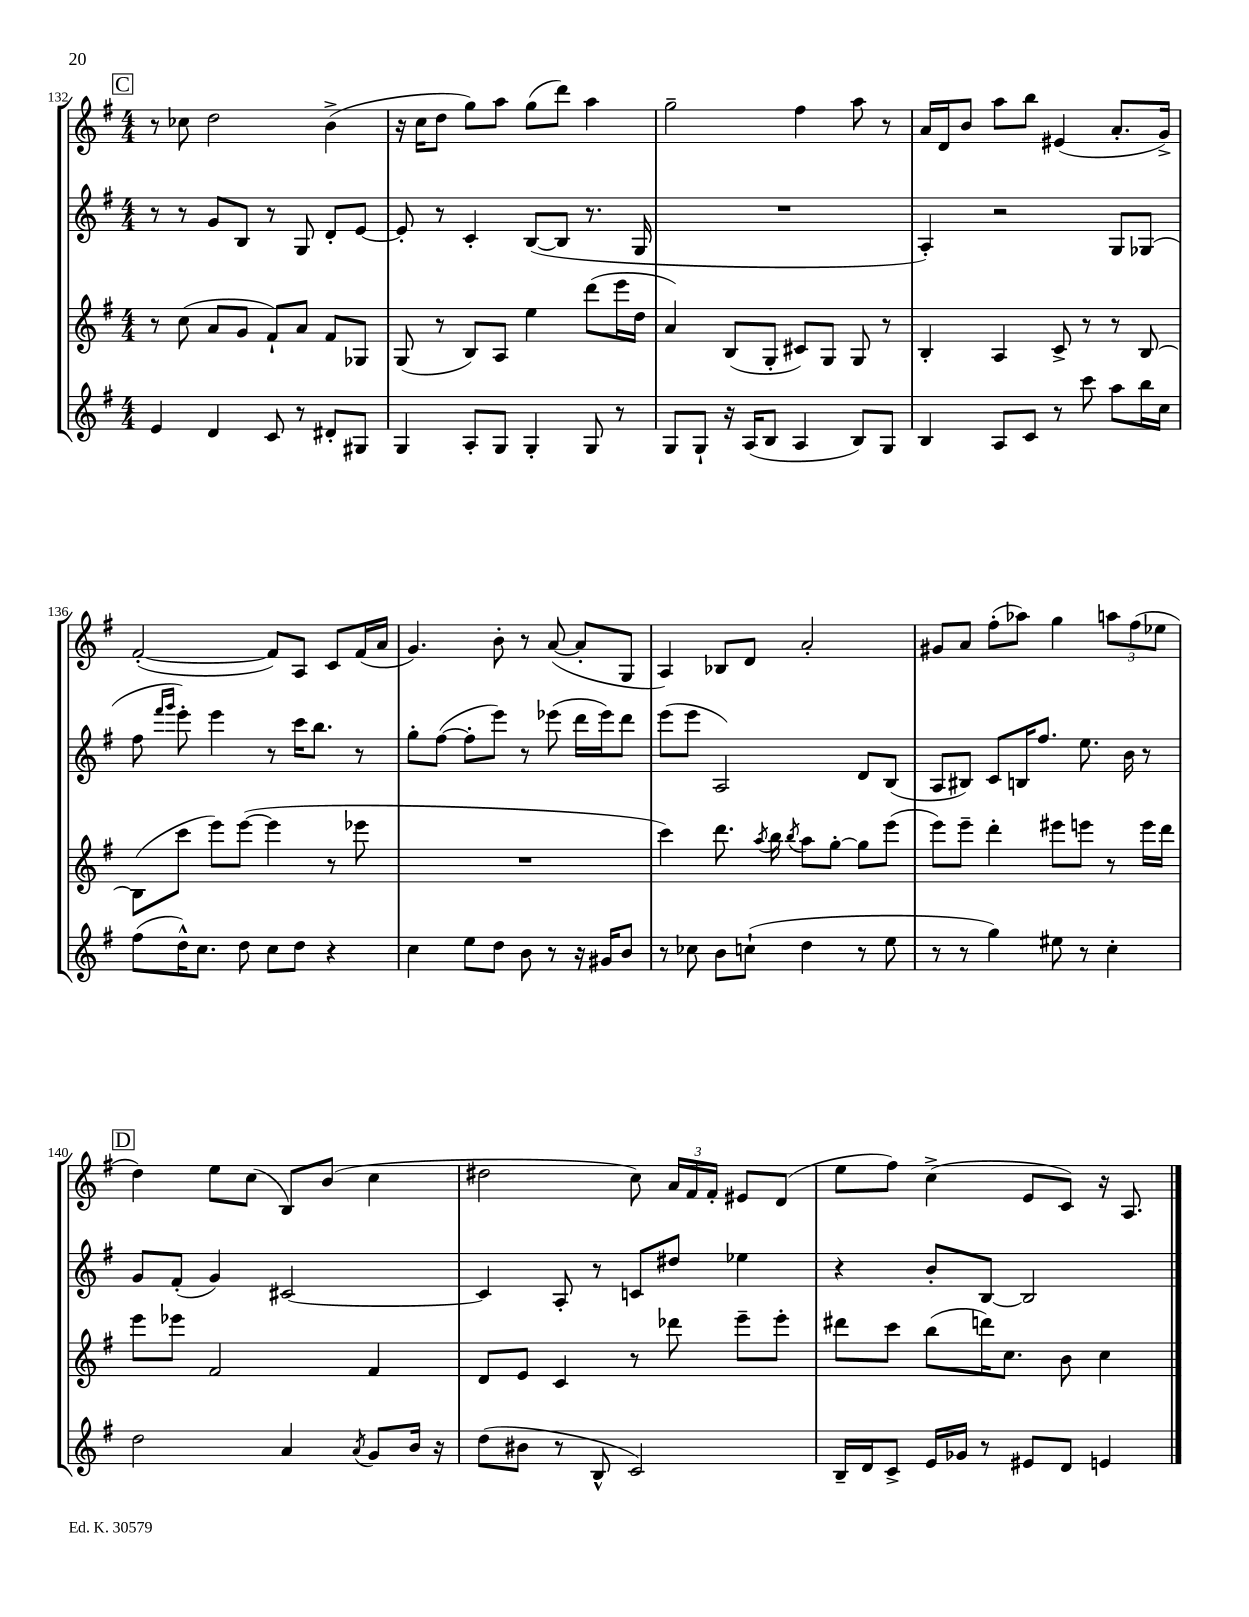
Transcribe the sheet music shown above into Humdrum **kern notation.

**kern	**kern	**kern	**kern
*staff4	*staff3	*staff2	*staff1
*clefG2	*clefG2	*clefG2	*clefG2
*k[f#]	*k[f#]	*k[f#]	*k[f#]
*M4/4	*M4/4	*M4/4	*M4/4
4e	8r	8r	8r
.	(8cc	8r	8cc-
4d	8a	8g	2dd
.	8g	8B	.
8c	8f#`)	8r	.
8r	8a	8G	.
8d#'	8f#	8d'	(4b^
8G#	8G-	[8e	.
=	=	=	=
4G	(8G	8e']	16r
.	.	.	16cc
.	8r	8r	8dd
8A'	8B)	4c'	8gg)
8G	8A	.	8aa
4G'	4ee	([8B	(8gg
.	.	8B]	8ddd)
8G	(8ddd	8.r	4aa
8r	16eee	.	.
.	16dd	16G	.
=	=	=	=
8G	4a)	1r	2gg~
8G`	.	.	.
16r	(8B	.	.
(16A	.	.	.
8B	8G'	.	.
4A	8c#)	.	4ff#
.	8G	.	.
8B)	8G	.	8aa
8G	8r	.	8r
=	=	=	=
4B	4B'	4A')	16a
.	.	.	16d
.	.	.	8b
8A	4A	2r	8aa
8c	.	.	8bb
8r	8c^	.	(4e#
8ccc	8r	.	.
8aa	8r	8G	8.a'
16bb	[8B	(8G-	.
16cc	.	.	16g^)
=	=	=	=
(8ff#	(8B]	8ff#	([2f#'
.	.	16qqfff#	.
.	.	16qqggg	.
16dd^^)	8ccc	8eee')	.
8.cc	.	.	.
.	8eee)	4eee	.
8dd	([8eee	.	.
8cc	4eee]	8r	8f#])
8dd	.	16ccc	8A
.	.	8.bb	.
4r	8r	.	8c
.	8eee-	8r	(16f#
.	.	.	16a
=	=	=	=
4cc	1r	8gg'	4.g)
.	.	([8ff#	.
8ee	.	8ff#']	.
8dd	.	8eee)	8b'
8b	.	8r	8r
8r	.	(8eee-	([8a
16r	.	16ddd	8a']
16g#	.	16eee-)	.
8b	.	8ddd	8G
=	=	=	=
8r	4ccc)	(8eee	4A)
8cc-	.	8eee	.
8b	8.ddd	2A)	8B-
(8cc`	.	.	8d
.	8qaa	.	.
.	16bb	.	.
.	8qbb	.	.
4dd	8aa	.	2a'
.	[8gg'	.	.
8r	8gg]	8d	.
8ee	(8eee	(8B	.
=	=	=	=
8r	8eee)	8A	8g#
8r	8eee~	8B#)	8a
4gg)	4ddd'	8c	(8ff#'
.	.	16B	8aa-)
.	.	8.ff#	.
8ee#	8eee#	.	4gg
8r	8eee	8.ee	.
4cc'	8r	.	12aa
.	.	16b	.
.	.	.	(12ff#
.	16eee	8r	.
.	.	.	12ee-
.	16ddd	.	.
=	=	=	=
2dd	8eee	8g	4dd)
.	8eee-	(8f#'	.
.	2f#	4g)	8ee
.	.	.	(8cc
4a	.	[2c#	8B)
.	.	.	(8b
8qa	.	.	.
8g	4f#	.	4cc
16b	.	.	.
16r	.	.	.
=	=	=	=
(8dd	8d	4c#]	2dd#
8b#	8e	.	.
8r	4c	8A'	.
8B^^	.	8r	.
2c)	8r	8c	8cc)
.	8ddd-	8dd#	24a
.	.	.	24f#
.	.	.	24f#'
.	8eee~	4ee-	8e#
.	8eee'	.	(8d
=	=	=	=
16B~	8ddd#	4r	8ee
16d	.	.	.
8c^	8ccc	.	8ff#)
16e	(8bb	8b'	(4cc^
16g-	.	.	.
8r	16ddd)	[8B	.
.	8.cc	.	.
8e#	.	2B]	8e
8d	8b	.	8c)
4e	4cc	.	16r
.	.	.	8.A
==	==	==	==
*-	*-	*-	*-
